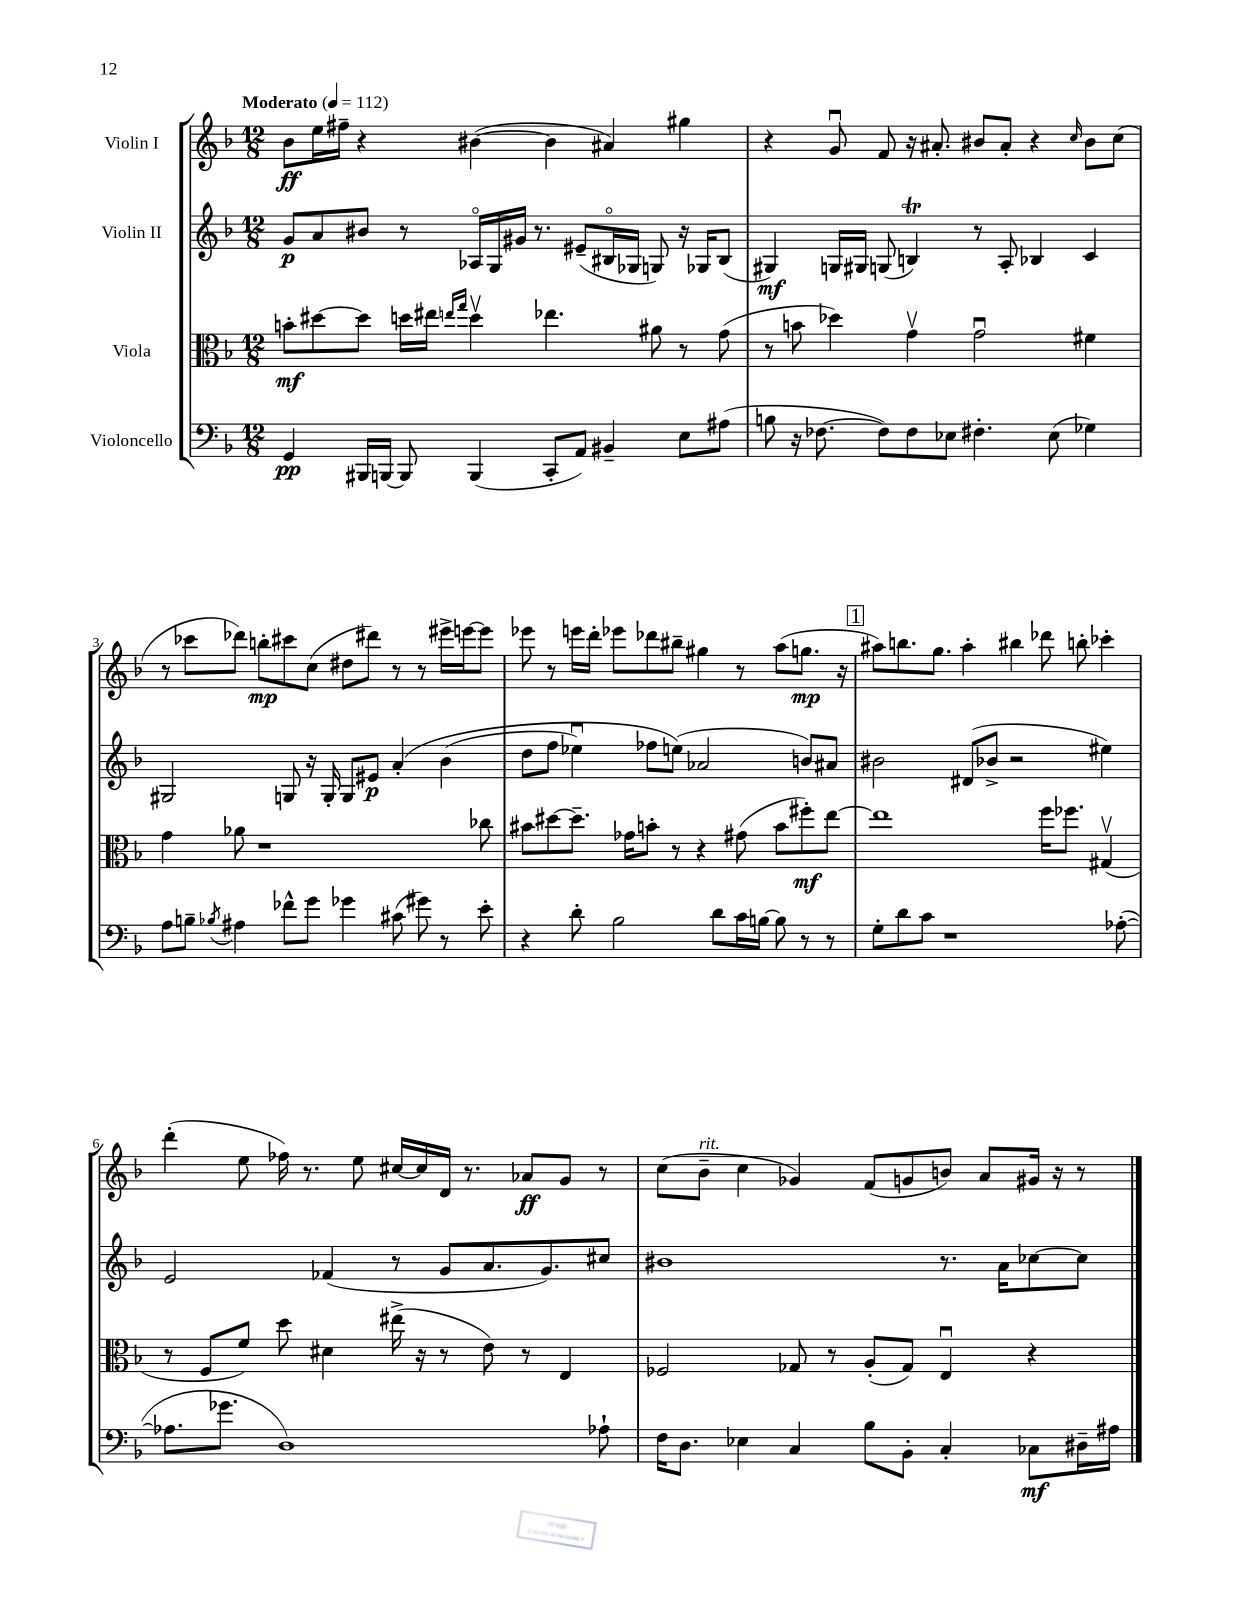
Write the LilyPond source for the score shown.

<<
\new StaffGroup <<
\new Staff = "s0" \with { instrumentName = "Violin I" } {
    \clef treble \key f \major \numericTimeSignature \time 12/8 \tempo "Moderato" 4 = 112
    bes'8\ff e''16 fis''16-- r4 bis'4~( bis'4 ais'4) gis''4 |
    r4 g'8\downbow f'8 r16 ais'8.-. bis'8 ais'8-. r4 \grace { c''16 } bis'8 c''8( |
    r8 ces'''8 des'''8) b''8-.\mp cis'''8 c''8( dis''8 dis'''8) r8 r8 eis'''16-> e'''16~ e'''8 |
    ees'''8 r8 e'''16 d'''16-. ees'''8 des'''8 bis''8-- gis''4 r8 a''8( g''8.\mp r16 |
    \mark \markup { \box "1" } ais''8) b''8. g''8. ais''4-. bis''4 des'''8 b''8-. ces'''4-. |
    d'''4-.( e''8 fes''16) r8. e''8 cis''16~ cis''16 d'16 r8. aes'8\ff g'8 r8 |
    c''8( bes'8--^\markup { \italic "rit." } c''4 ges'4) f'8( g'8 b'8) a'8 gis'16 r16 r8 \bar "|." |
}
\new Staff = "s1" \with { instrumentName = "Violin II" } {
    \clef treble \key f \major \numericTimeSignature \time 12/8
    g'8\p a'8 bis'8 r8 aes16\flageolet g16 gis'16 r8. eis'8--( bis16\flageolet ges16 g8) r16 ges16 bis8( |
    gis4\mf) g16 gis16 g8( b4\trill) r8 a8-. bes4 c'4 |
    gis2 g8 r16 g16-. g8 eis'8\p a'4-.\( bes'4( |
    d''8 f''8 ees''4\downbow) fes''8 e''8(\) aes'2 b'8) ais'8 |
    \mark \markup { \box "1" } bis'2 dis'8( bes'8-> r2 eis''4) |
    e'2 fes'4( r8 g'8 a'8. g'8.) cis''8 |
    bis'1 r8. a'16 ces''8~ ces''8 \bar "|." |
}
\new Staff = "s2" \with { instrumentName = "Viola" } {
    \clef alto \key f \major \numericTimeSignature \time 12/8
    b'8-.\mf dis''8~ dis''8 d''16 eis''16 \grace { e''16 g''16 } d''4\upbow ees''4. ais'8 r8 g'8( |
    r8 b'8 des''4) g'4\upbow g'2\downbow fis'4 |
    g'4 aes'8 r1 ces''8 |
    bis'8 dis''8~ dis''8.-- ges'16 b'8-. r8 r4 gis'8( b'8 fis''8-.\mf) e''8~ |
    \mark \markup { \box "1" } e''1 f''16 fes''8. gis4\upbow( |
    r8 f8 f'8) d''8 dis'4 eis''16->( r16 r8 e'8) r8 e4 |
    fes2 ges8 r8 a8-.( ges8) e4\downbow r4 \bar "|." |
}
\new Staff = "s3" \with { instrumentName = "Violoncello" } {
    \clef bass \key f \major \numericTimeSignature \time 12/8
    g,4\pp bis,,16 b,,16~ b,,8 b,,4( c,8-. a,8) bis,4-- e8 ais8( |
    b8 r16 fes8.~ fes8) fes8 ees8 fis4.-. ees8( ges4) |
    a8 b8-- \acciaccatura { bes8 } ais4 fes'8-^ g'8 ges'4 cis'8( gis'8) r8 e'8-. |
    r4 d'8-. bes2 d'8 c'16 b16~ b8 r8 r8 |
    \mark \markup { \box "1" } g8-. d'8 c'8 r1 aes8~-.( |
    aes8. ges'8. d1) aes8-! |
    f16 d8. ees4 c4 bes8 bes,8-. c4-. ces8\mf dis16-- ais16 \bar "|." |
}
>>
>>
